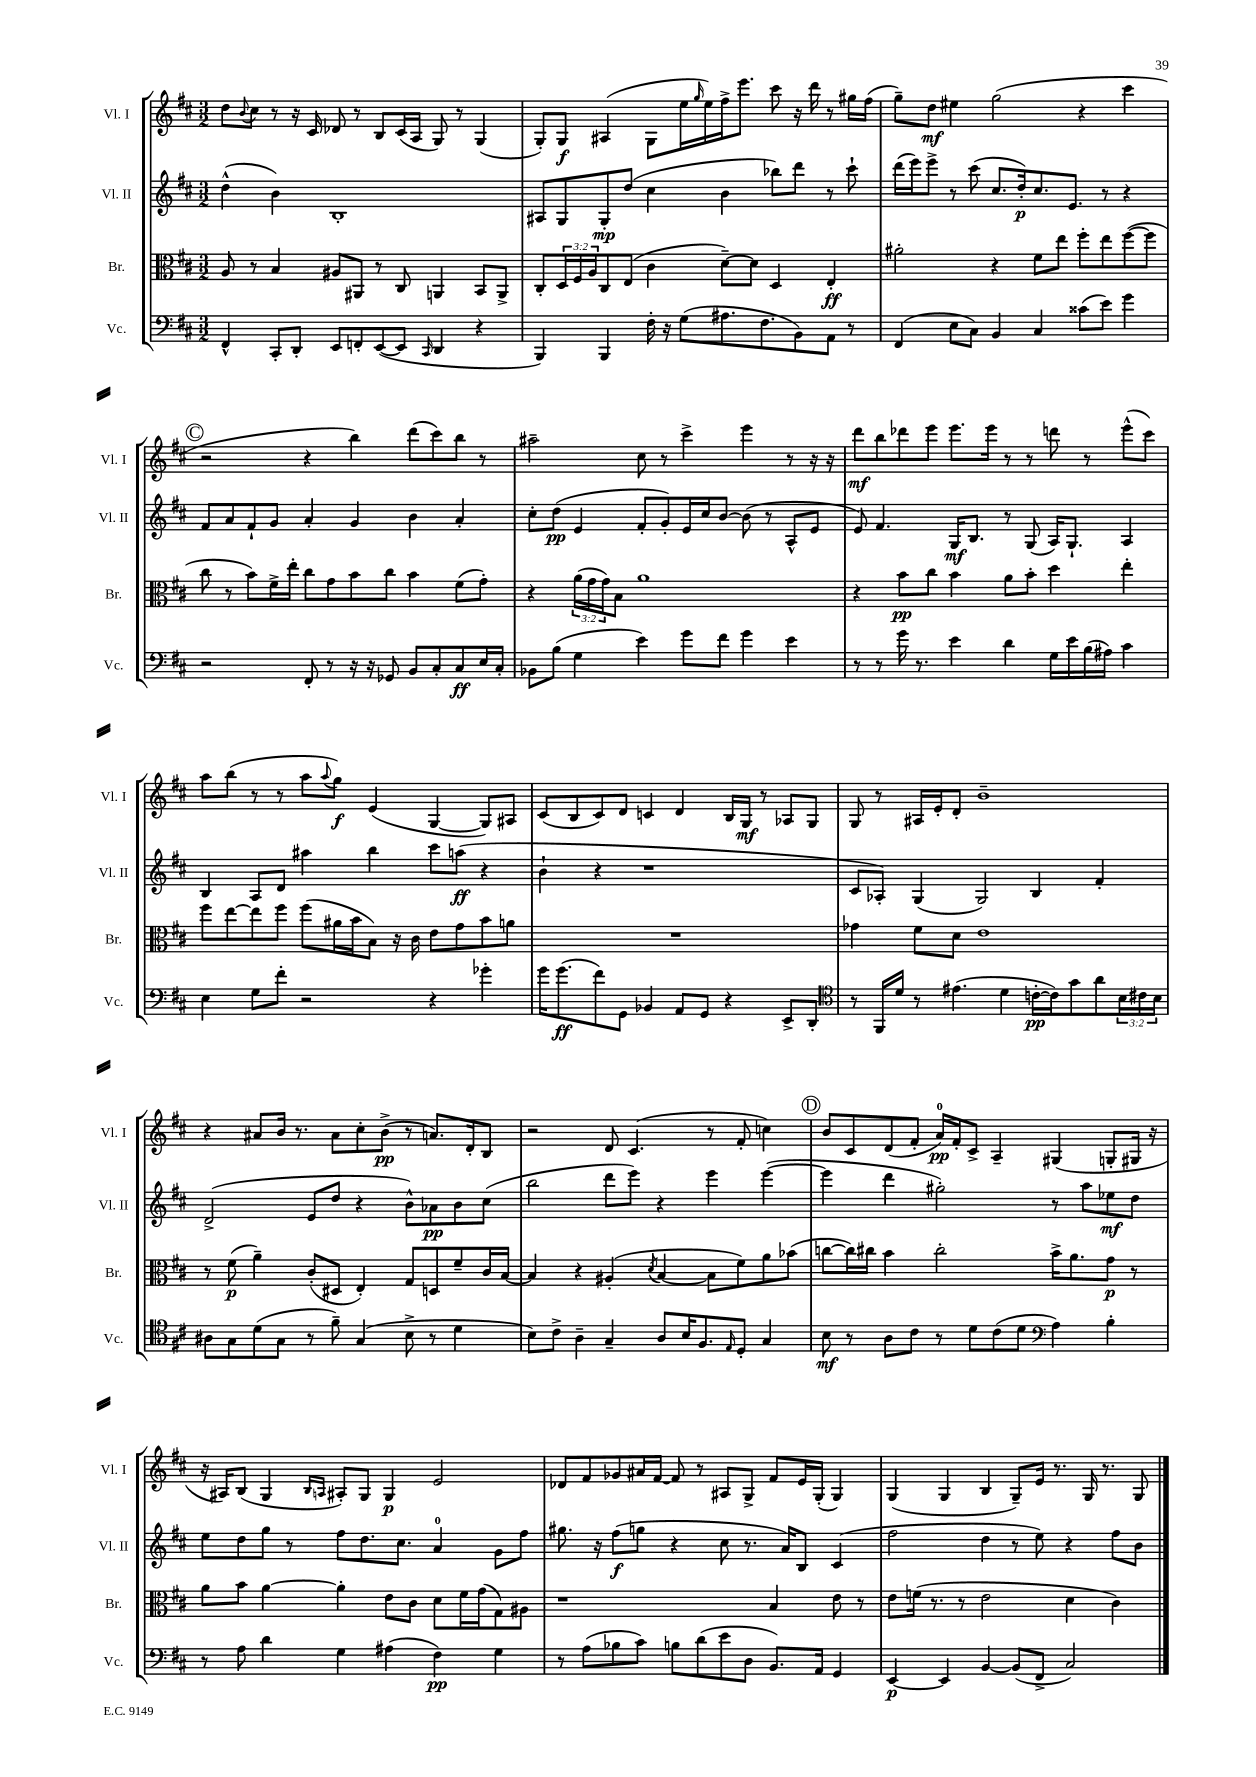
<<
\new StaffGroup <<
\new Staff = "s0" \with { instrumentName = "Vl. I" shortInstrumentName = "Vl. I" } {
    \clef treble \key d \major \numericTimeSignature \time 3/2
    d''8 \appoggiatura { b'8 } cis''8 r8 r16 cis'16 des'8 r8 b8 cis'16( a16 g8) r8 g4( |
    g8-.) g8\f ais4( g8 e''16 \grace { g''16 } e''16) fis''16-> e'''8. cis'''8 r16 d'''16 r8 gis''16 fis''16( |
    g''8--) d''8\mf eis''4 g''2( r4 cis'''4 |
    \mark \markup { \circle "C" } r2 r4 b''4) d'''8( cis'''8) b''8 r8 |
    ais''2-- cis''8 r8 cis'''4-> e'''4 r8 r16 r16 |
    d'''8\mf b''8 des'''8 e'''8 e'''8. e'''16 r8 r8 d'''8 r8 e'''8-^( cis'''8) |
    a''8 b''8( r8 r8 a''8 \appoggiatura { a''8 } g''8\f) e'4( g4~ g8) ais8 |
    cis'8( b8 cis'8) d'8 c'4 d'4 b16 g16\mf r8 aes8 g8 |
    g8 r8 ais16 e'16-. d'8-. b'1-- |
    r4 ais'8 b'16 r8. ais'8 cis''8-. b'8->\pp( r8 a'8.) d'16-. b8 |
    r2 d'8 cis'4.( r8 fis'8-. c''4) |
    \mark \markup { \circle "D" } b'8 cis'8 d'8( fis'8-. a'16-0\pp) fis'16-. cis'8-> a4-- gis4( g8-. gis16 r16 |
    r16 ais16) b8( g4 \grace { b16 a16 } ais8-.) g8 g4\p e'2 |
    des'8 fis'8 ges'8 ais'16 fis'16~ fis'8 r8 ais8 g8-> fis'8 e'16 g16-.( g4) |
    g4( g4 b4 g8--) e'16 r8. g16 r8. g8 \bar "|." |
}
\new Staff = "s1" \with { instrumentName = "Vl. II" shortInstrumentName = "Vl. II" } {
    \clef treble \key d \major \numericTimeSignature \time 3/2
    d''4-^( b'4) b1-. |
    ais8 g8 g8-.\mp d''8( cis''4 b'4 bes''8) d'''8 r8 cis'''8-! |
    d'''16( e'''16) e'''8-> r8 cis'''8( cis''8. d''16-.\p) cis''8. e'8. r8 r4 |
    \mark \markup { \circle "C" } fis'8 a'8 fis'8-! g'8 a'4-. g'4 b'4 a'4-. |
    cis''8-. d''8\pp( e'4 fis'8-. g'8-.) e'16 cis''16 b'8~ b'8( r8 a8-^ e'8 |
    e'8) fis'4. g16\mf b8. r8 g8( a16) g8.-! a4 |
    b4 a8 d'8 ais''4 b''4 cis'''8 a''8\ff( r4 |
    b'4-! r4 r1 |
    cis'8 aes8-.) g4( g2) b4 fis'4-. |
    d'2->( e'8 d''8 r4 b'8-^) aes'8\pp b'8 cis''8( |
    b''2 d'''8 e'''8) r4 e'''4 e'''4~( |
    \mark \markup { \circle "D" } e'''4 d'''4 gis''2-.) r8 a''8 ees''8\mf d''8 |
    e''8 d''8 g''8 r8 fis''8 d''8. cis''8. a'4-0 g'8 fis''8 |
    gis''8. r16 fis''8\f( g''8 r4 cis''8 r8. a'16) b8 cis'4( |
    fis''2 d''4 r8 e''8) r4 fis''8 b'8 \bar "|." |
}
\new Staff = "s2" \with { instrumentName = "Br." shortInstrumentName = "Br." } {
    \clef alto \key d \major \numericTimeSignature \time 3/2 \override Staff.TupletNumber.text = #tuplet-number::calc-fraction-text
    a8 r8 b4 ais8 ais,8 r8 cis8 a,4 b,8 a,8-> |
    cis8-. \tuplet 3/2 { d16 fis16 a16 } cis8 e8( cis'4 d'8~--) d'8 d4 e4-.\ff |
    ais'2-. r4 fis'8 e''8 fis''8-. e''8 fis''8~( fis''8 |
    \mark \markup { \circle "C" } cis''8 r8 b'8) fis'16-> e''16-. cis''8 g'8 b'8 cis''8 b'4 fis'8( g'8-.) |
    r4 \tuplet 3/2 { a'16( g'16 g'16) } b8 a'1 |
    r4 b'8\pp cis''8 b'4 a'8 b'8-. d''4 e''4-. |
    fis''8 e''8~ e''8 fis''8 fis''8( ais'16 b'16 b8) r16 cis'16 e'8 g'8 b'8 a'8 |
    R1. |
    ges'4 fis'8 d'8 e'1 |
    r8 fis'8\p( a'4--) cis'8-.( dis8 e4-.) g8 d8 fis'8-- cis'16 b16~ |
    b4 r4 ais4-.( \acciaccatura { d'8 } b4~ b8 fis'8) a'8 bes'8( |
    \mark \markup { \circle "D" } c''8~ c''16) cis''16 b'4 cis''2-. b'16-> a'8. g'8\p r8 |
    a'8 b'8 a'4~ a'4-. e'8 cis'8 d'8 fis'16 g'16( g8) ais8 |
    r1 b4 e'8 r8 |
    e'8 f'16( r8. r8 e'2 d'4 cis'4) \bar "|." |
}
\new Staff = "s3" \with { instrumentName = "Vc." shortInstrumentName = "Vc." } {
    \clef bass \key d \major \numericTimeSignature \time 3/2 \override Staff.TupletNumber.text = #tuplet-number::calc-fraction-text
    fis,4-^ cis,8-. d,8-. e,8 f,8-. e,8~( e,8 \grace { cis,16 } d,4 r4 |
    b,,4) b,,4 fis16-. r16 g8( ais8. fis8. b,8) a,8 r8 |
    fis,4( e8 cis8) b,4 cis4 cisis'8( e'8) g'4 |
    \mark \markup { \circle "C" } r2 fis,8-. r8 r16 r16 ges,8 b,8 cis8-. cis8\ff e16 cis16-. |
    bes,8 b8( g4 e'4) g'8 fis'8 g'4 e'4 |
    r8 r8 g'16 r8. e'4 d'4 g16 e'16 b16( ais16) cis'4 |
    e4 g8 fis'8-. r2 r4 ges'4-. |
    g'16 g'8.\ff( fis'8) g,8 bes,4 a,8 g,8 r4 e,8-> d,8-. |
    \clef tenor r8 fis,16 d'16 r8 eis'4.( d'4 c'16~-.\pp c'16) g'8 a'8 \tuplet 3/2 { b16 cis'16 b16 } |
    ais8 g8 d'8( g8 r8 fis'8--) g4( b8-> r8 d'4 |
    b8) cis'8-> a4-- g4-- a8 b16 fis8. \grace { e16 } d8-. g4 |
    \mark \markup { \circle "D" } b8\mf r8 a8 cis'8 r8 d'8 cis'8( d'8 \clef bass a4) b4-. |
    r8 a8 d'4 g4 ais4( fis4\pp) g4 |
    r8 a8( bes8 cis'8) b8 d'8( e'8 d8 b,8.) a,16 g,4 |
    e,4~\p e,4 b,4~ b,8( fis,8-> cis2) \bar "|." |
}
>>
>>
\layout { \context { \Score \remove "Bar_number_engraver" } }
